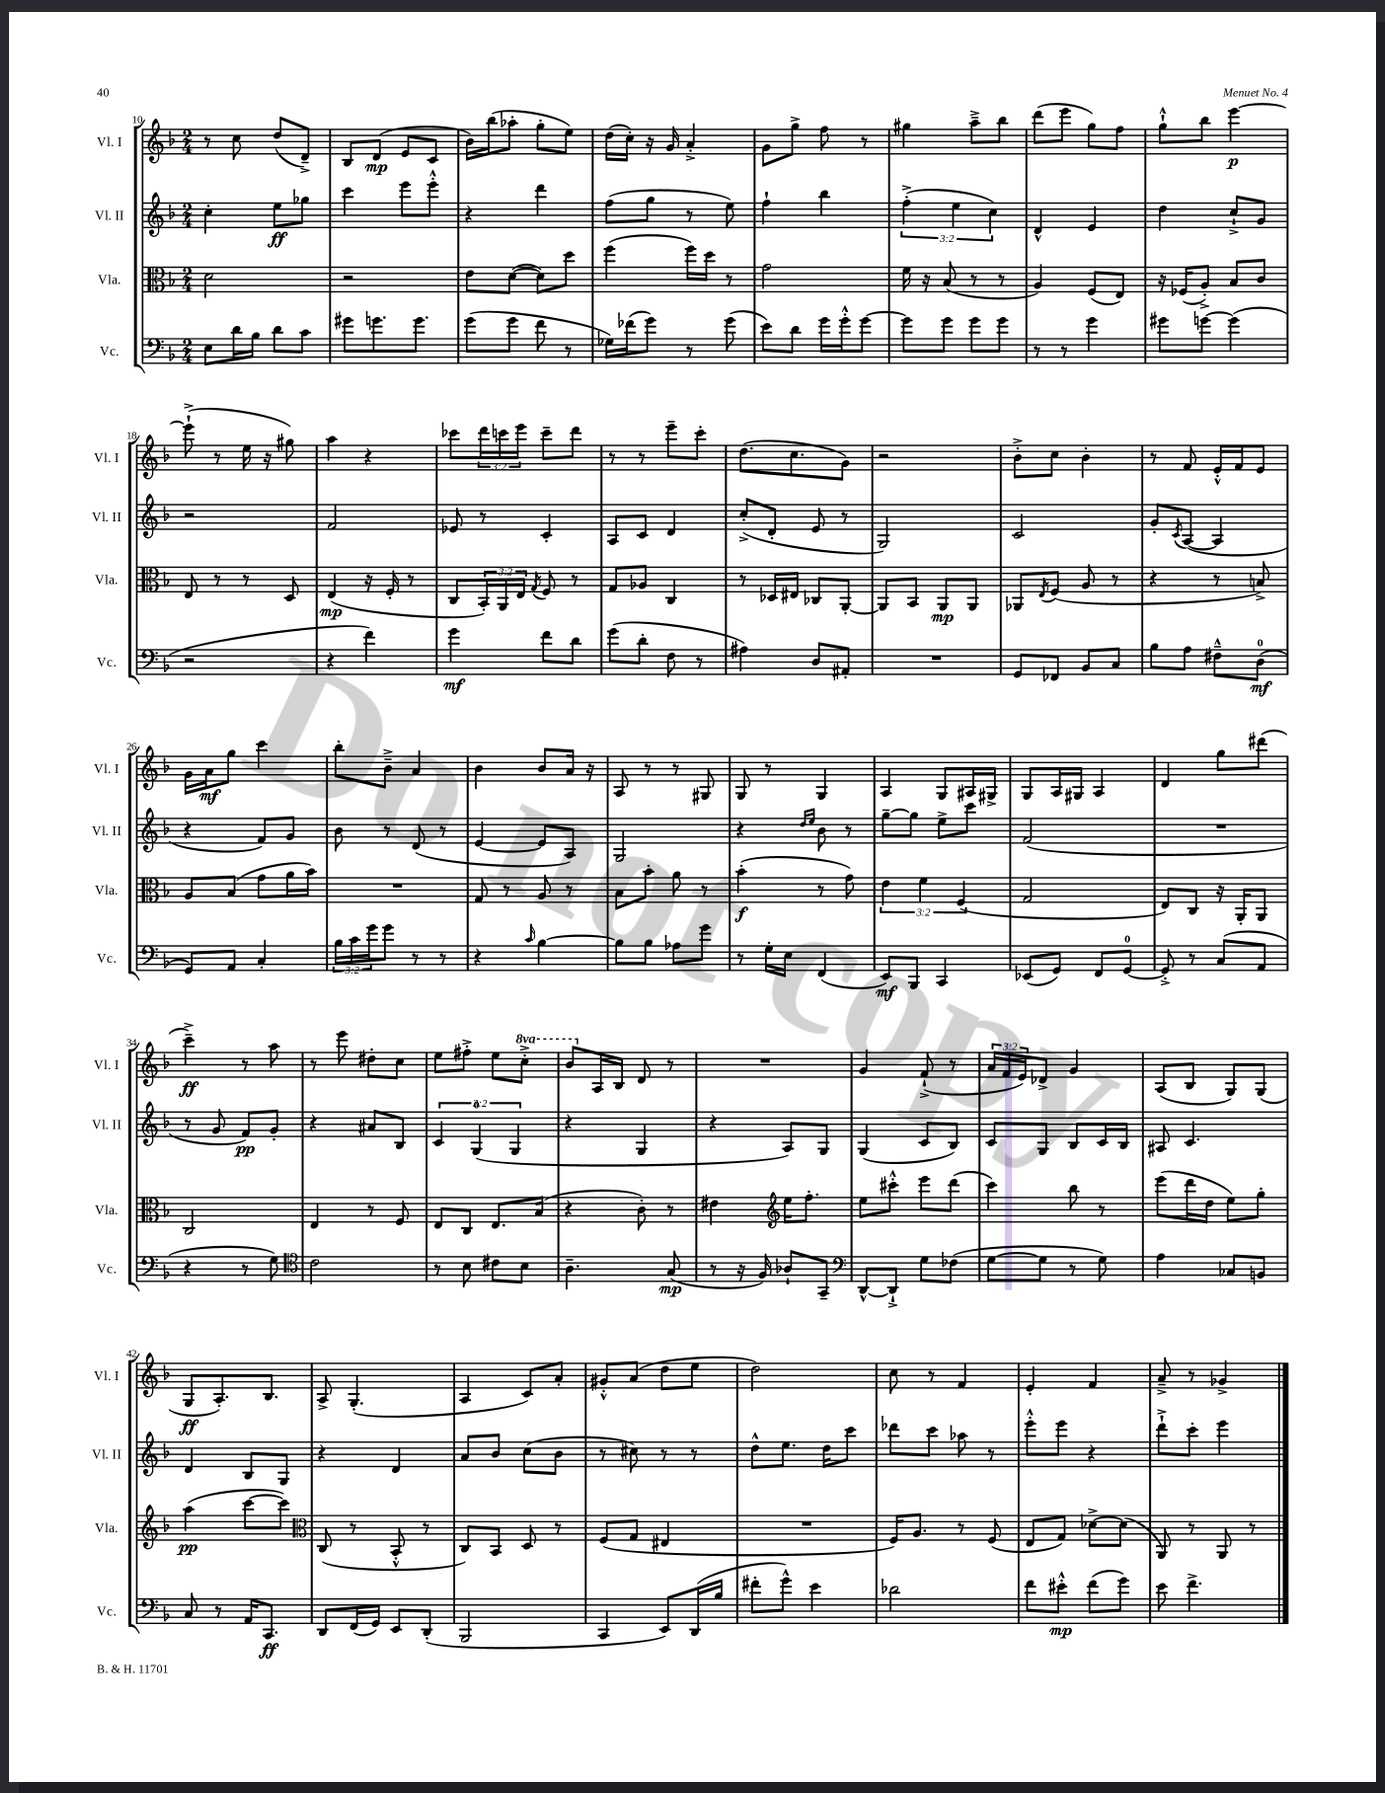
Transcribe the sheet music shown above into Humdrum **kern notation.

**kern	**kern	**kern	**kern
*staff4	*staff3	*staff2	*staff1
*clefF4	*clefC3	*clefG2	*clefG2
*k[b-]	*k[b-]	*k[b-]	*k[b-]
*M2/4	*M2/4	*M2/4	*M2/4
8E	2d	4cc'	8r
16d	.	.	8cc
16B-	.	.	.
8d	.	8ee	(8dd
8c	.	8gg-	8d~^)
=	=	=	=
8g#	2r	4ccc	8B-
8.g	.	.	(8d
.	.	8eee	8e
8.g	.	.	.
.	.	8eee'^^	8c
=	=	=	=
(8g	8e	4r	16b-)
.	.	.	(16bb-
8g	([8d	.	8aa-'
8f	8d])	4ddd	8gg'
8r	8dd	.	8ee)
=	=	=	=
16G-)	(4ff	(8ff	(16dd
(16f-	.	.	16cc')
8g)	.	8gg	16r
.	.	.	16g
8r	16ff)	8r	4a'^
.	16dd	.	.
(8g	8r	8ee)	.
=	=	=	=
8e)	2g	4ff`	8g
8d	.	.	8gg^
16g	.	4bb-	8ff
16g'^^	.	.	.
[8g	.	.	8r
=	=	=	=
8g]	16f	(6ff'^	4gg#
.	16r	.	.
8g	(8B-	.	.
.	.	6ee	.
8g	8r	.	8aa~^
.	.	6cc)	.
8g	8r	.	8bb-
=	=	=	=
8r	4A)	4d^^	(8ddd
8r	.	.	8eee
4g	(8F	4e	8gg)
.	8E)	.	8ff
=	=	=	=
8g#	16r	4dd	8gg`^^
.	(16F-	.	.
[8g	8A'^)	.	8bb-
(4g]	8B-	8cc`^	[4eee
.	8c	8g	.
=	=	=	=
2r	8E	2r	(8eee`^]
.	8r	.	8r
.	8r	.	16ee
.	.	.	16r
.	8D	.	8gg#)
=	=	=	=
4r	(4E	2f	4aa
4f)	16r	.	4r
.	16F'	.	.
.	8r	.	.
=	=	=	=
4g	8C	8e-	8ccc-
.	24BB-')	8r	24ddd
.	24AA	.	24ccc
.	24E	.	24eee
.	8qG	.	.
8f	8F	4c'	8ccc~
8d	8r	.	8ddd
=	=	=	=
(8g	8G	8A	8r
8d'	8A-	8c	8r
8F	4C	4d	8eee~
8r	.	.	8ccc'
=	=	=	=
4A#)	8r	(8cc'^	(8.dd
.	16D-	8d'	.
.	16E#	.	8.cc
8D	8C-	8e	.
8AA#'	[8AA'	8r	8g)
=	=	=	=
2r	8AA]	2G)	2r
.	8BB-	.	.
.	8AA	.	.
.	8AA	.	.
=	=	=	=
8GG	8AA-	2c	8b-'^
.	8qE	.	.
8FF-	(8F	.	8cc
8BB-	8A	.	4b-'
8C	8r	.	.
=	=	=	=
8B-	4r	8g'	8r
.	.	8qc	.
8A	.	([8A	8f
8F#~^^	8r	4A]	16e'^^
.	.	.	16f
(8D	8B^)	.	8e
=	=	=	=
8GG)	8A	4r	16g
.	.	.	16a
8AA	(8B-	.	8gg
4C'	8g	8f)	4ccc
.	16a	8g	.
.	16b-)	.	.
=	=	=	=
24B-	2r	8b-	8bb-'
24c	.	.	.
24g	.	.	.
8g	.	8r	8b-~^
8r	.	(8d	4a
8r	.	8r	.
=	=	=	=
4r	8G	[4e	4b-
.	8r	.	.
16qqc	.	.	.
[4B-	8A	8e]	8b-
.	8r	8A)	16a
.	.	.	16r
=	=	=	=
8B-]	8B-	2G	8A
8B-	8b-'	.	8r
8A-	8a	.	8r
8g	8r	.	8G#
=	=	=	=
8r	(4b-'	4r	8G
16G'	.	.	8r
16E	.	.	.
.	.	16qqdd	.
.	.	16qqee	.
(4FF	8r	8b-	4G
.	8g)	8r	.
=	=	=	=
8EE)	6e	[8gg~	4A
8BBB-	.	8gg]	.
.	6f	.	.
4CC	.	8ee^	8G
.	(6F	.	.
.	.	8ccc	16A#
.	.	.	16G#^
=	=	=	=
(8EE-	2G	(2f	8G
8GG)	.	.	16A
.	.	.	16G#
8FF	.	.	4A
[8GG	.	.	.
=	=	=	=
8GG'^]	8E)	2r	4d
8r	8C	.	.
(8C	16r	.	8gg
.	16AA'	.	.
8AA	8AA	.	(8ddd#
=	=	=	=
4r	2C	8r	4ccc~^)
.	.	8g	.
8r	.	8f)	8r
8G)	.	8g'	8aa
=	=	=	=
*clefC4	*	*	*
2c	4E	4r	8r
.	.	.	8eee
.	8r	8a#	8dd#'
.	8F	8B-	8cc
=	=	=	=
8r	8E	6c	8ee
8B-	8C	.	8ff#'^
.	.	(6G	.
8c#	8.E	.	8ee
.	.	6G	.
8B-	.	.	8ccc'^
.	(16B-	.	.
=	=	=	=
4.A~	4r	4r	8bb-
.	.	.	16A
.	.	.	16B-
.	8c')	4G	8d
(8G	8r	.	8r
=	=	=	=
8r	4e#	4r	2r
16r	.	.	.
16F)	.	.	.
*	*clefG2	*	*
8A-`	16ee	8A)	.
.	8.ff'	.	.
8GG~	.	8G	.
=	=	=	=
*clefF4	*	*	*
[8DD^^	8ee	(4G	4g
8DD`^]	8ccc#'^^	.	.
8G	8eee	8c	(8f`^
(8F-	(8ddd	8B-)	8r
=	=	=	=
[8G	4ccc)	8c	24a
.	.	.	24f
.	.	.	24e)
8G]	.	8G	8d-^
8r	8bb-	8B-	4g
8G)	8r	16c	.
.	.	16B-	.
=	=	=	=
4A	(8eee	8A#	(8A
.	16ddd	4.c	8B-
.	16dd	.	.
8C-	8ee)	.	8G)
8BB	8gg'	.	(8G
=	=	=	=
8C	(4aa	4d	8G
8r	.	.	8.A')
16AA	[8ccc	8B-	.
8.CC	.	.	8.B-
.	8ccc])	8G	.
=	=	=	=
*	*clefC3	*	*
8DD	(8C	4r	8A^
(16FF	8r	.	(4.G'
16GG)	.	.	.
8EE	8BB-'^^	4d	.
(8DD'	8r	.	.
=	=	=	=
2BBB-	8C)	8a	4A
.	8BB-	8b-	.
.	8D	(8cc	8c)
.	8r	8b-	8a'
=	=	=	=
4CC	(8F	8r	8g#'^^
.	8G	8cc#)	(8a
8EE)	4E#	8r	8dd
(16DD	.	8r	8ee
16B-	.	.	.
=	=	=	=
8f#'	2r	8dd^^	2dd)
8g^^)	.	8.ee	.
4e	.	.	.
.	.	16dd	.
.	.	8ccc	.
=	=	=	=
2d-	16F)	8ddd-	8cc
.	8.A	.	.
.	.	8ccc	8r
.	8r	8aa-	4f
.	(8F	8r	.
=	=	=	=
8f	8E	8eee'^^	4e'
8e#'^^	8G)	8eee	.
(8f	[8d-^	4r	4f
8g)	(8d-]	.	.
=	=	=	=
8e	8AA)	8ddd`^	8a~^
4.f^	8r	8ccc'	8r
.	8AA	4eee	4g-^
.	8r	.	.
==	==	==	==
*-	*-	*-	*-
